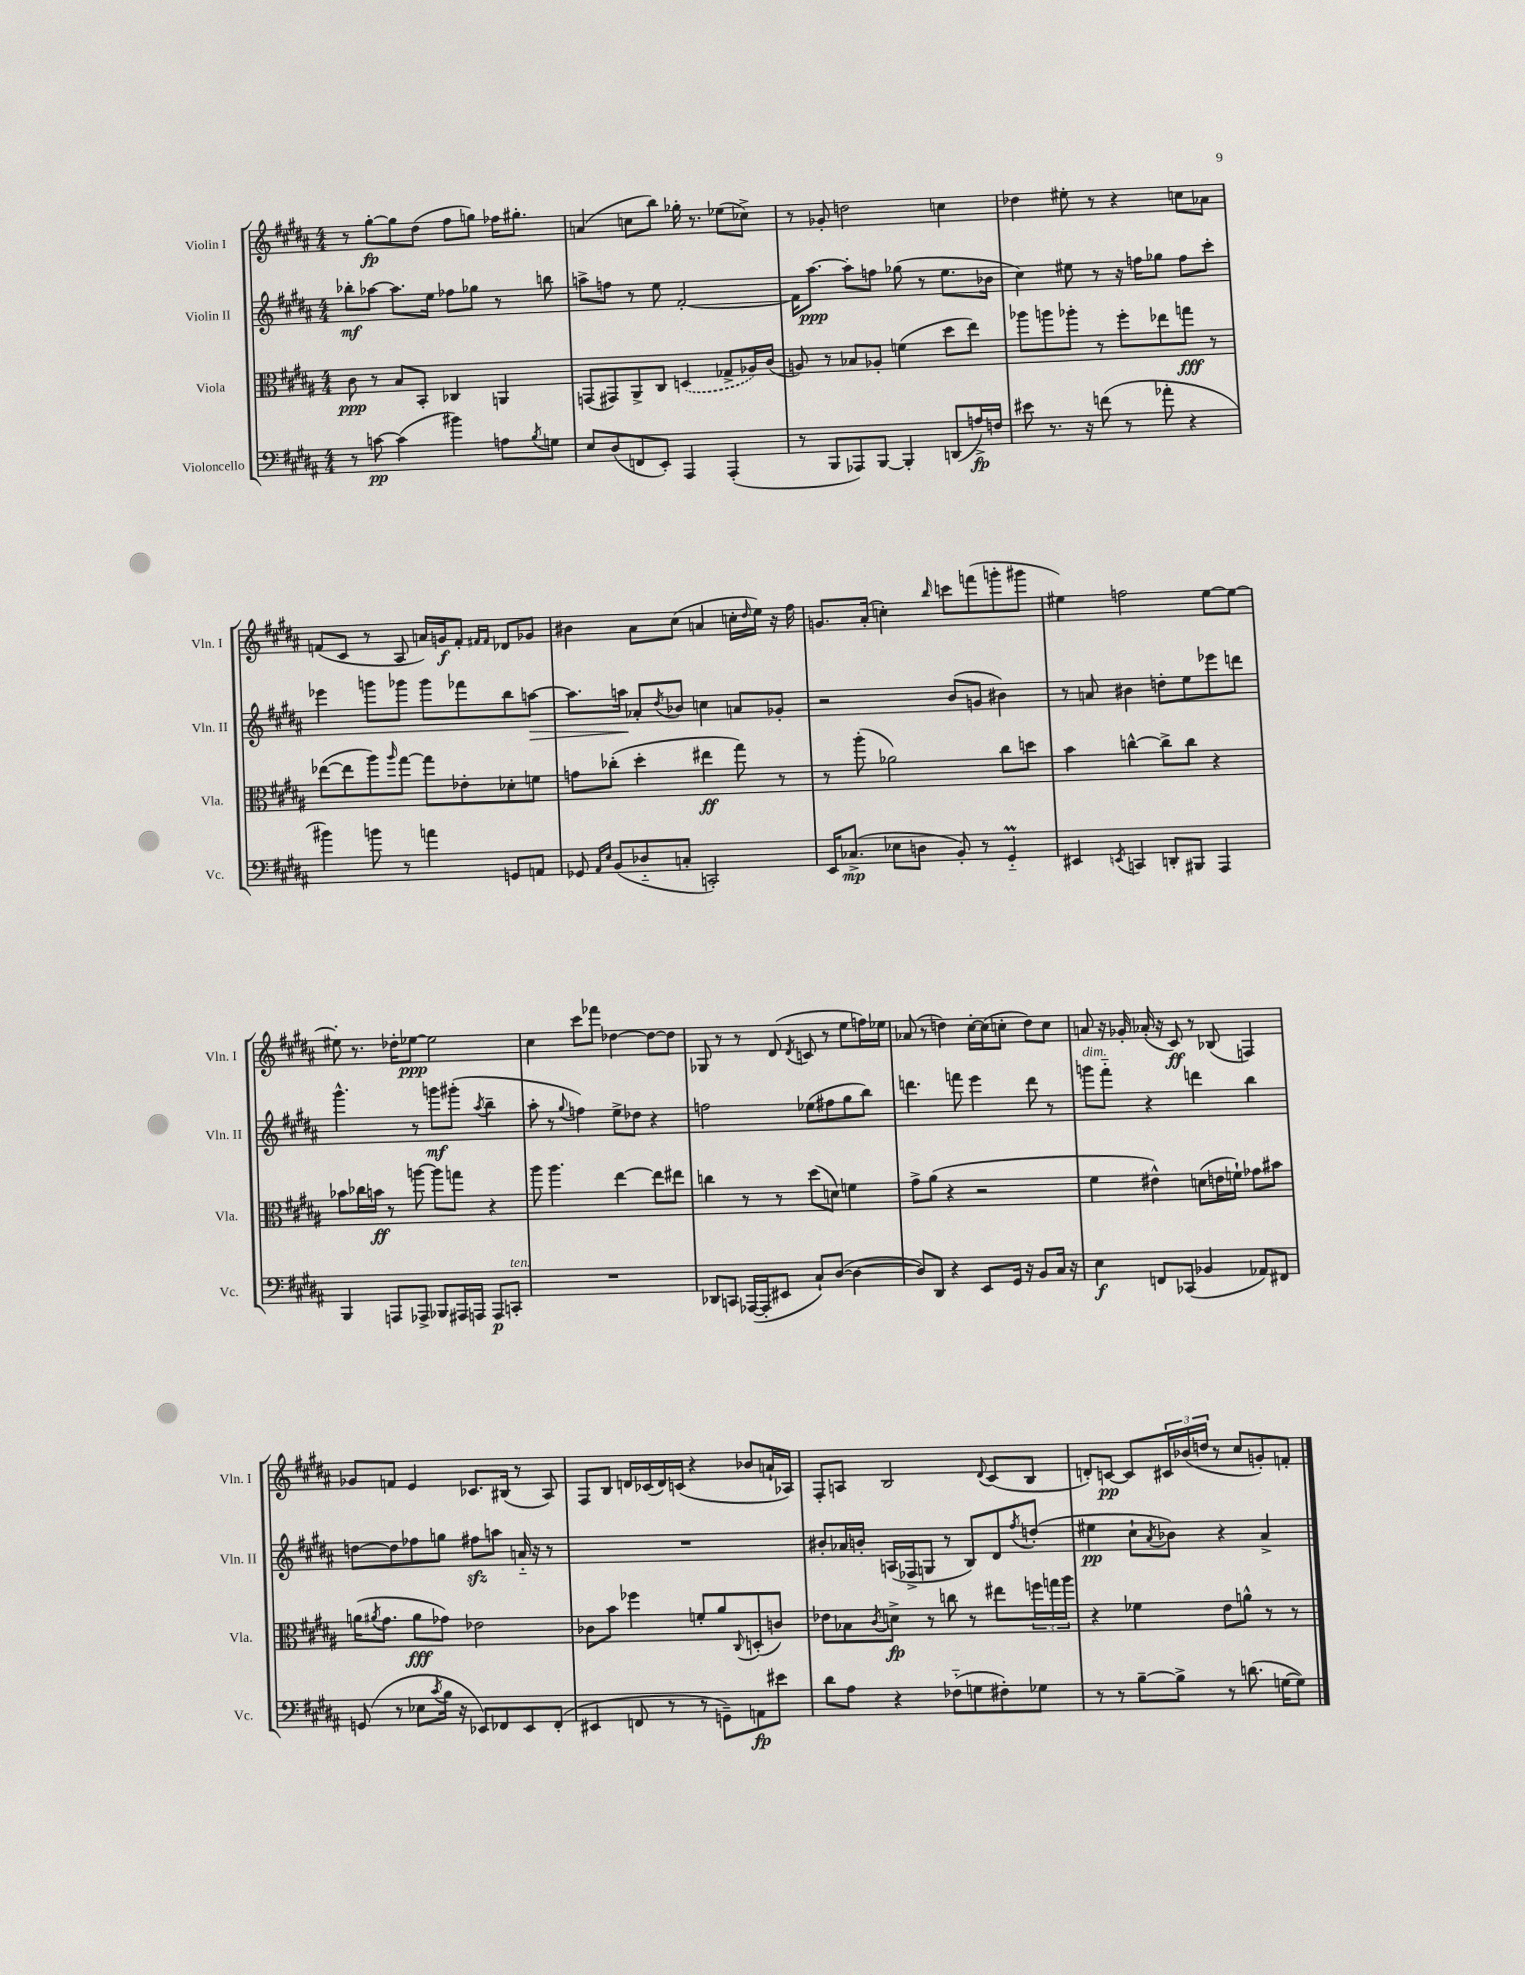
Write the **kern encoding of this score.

**kern	**dynam	**kern	**dynam	**kern	**dynam	**kern	**dynam
*part4	*part4	*part3	*part3	*part2	*part2	*part1	*part1
*staff4	*staff4	*staff3	*staff3	*staff2	*staff2	*staff1	*staff1
*I"Violoncello	*	*I"Viola	*	*I"Violin II	*	*I"Violin I	*
*I'Vc.	*	*I'Vla.	*	*I'Vln. II	*	*I'Vln. I	*
*clefF4	*	*clefC3	*	*clefG2	*	*clefG2	*
*k[f#c#g#d#a#]	*	*k[f#c#g#d#a#]	*	*k[f#c#g#d#a#]	*	*k[f#c#g#d#a#]	*
*M4/4	*	*M4/4	*	*M4/4	*	*M4/4	*
=1	=1	=1	=1	=1	=1	=1	=1
8r	.	8c#\	ppp	8bb-X'\L	mf	8r	.
[8cn\	pp	8r	.	[8aa-X\J	.	[8gg#'\L	fp
(4c\]	.	8B/L	.	8.aa-\L]	.	8gg#\]	.
.	.	8BB'/J	.	.	.	(8dd#\J	.
.	.	.	.	16ee\Jk	.	.	.
4b#X\)	.	4C-X/	.	8ff-X\L	.	8ff#\L	.
.	.	.	.	8gg-X\J	.	8ggn\J)	.
8An\L	.	4AAn/	.	8r	.	16ff-X\KL	.
.	.	.	.	.	.	8.gg#X'\J	.
8qB/	.	.	.	.	.	.	.
8Gn\J	.	.	.	8bbn\	.	.	.
=2	=2	=2	=2	=2	=2	=2	=2
8E/L	.	(8GGn/L	.	8aan^\L	.	(4an/	.
(8D#/	.	8GG#X/)	.	8ffn\J	.	.	.
8FFn/	.	8AA#^/	.	8r	.	8ccn\L	.
8EE'/J)	.	8C#/J	.	8ee\	.	8bb\J)	.
4AAA#/	.	(4Dn/	.	[2f#'/	.	16gg-X'\	.
.	.	.	.	.	.	8.r	.
(4AAA#'/	.	8G-X^/L	.	.	.	(8ee-X\L	.
.	.	16A-X/L)	.	.	.	8cc-X^\J)	.
.	.	(16c#/JJ	.	.	.	.	.
=3	=3	=3	=3	=3	=3	=3	=3
8r	.	8An/)	.	16f#\KL]	.	8r	.
.	.	.	.	[8.aa#\J	ppp	.	.
8BBB/L	.	8r	.	.	.	8g-X'/	.
8AAA-X/)	.	8B-X/L	.	8aa#'\L]	.	2ddn\	.
[8BBB/J	.	8A-X'/J	.	8ffn\J	.	.	.
4BBB'/]	.	(4fn\	.	(8gg-X\	.	.	.
.	.	.	.	8r	.	.	.
(8DDn/L	.	8dd#\L	.	8.ee\L	.	4ccn\	.
16An^/L)	fp	8ee\J)	.	.	.	.	.
16Fn/JJ	.	.	.	16b-X\Jk	.	.	.
=4	=4	=4	=4	=4	=4	=4	=4
8e#X\	.	8aa-X\L	.	4cc#\)	.	4dd-X\	.
8.r	.	8aan\	.	.	.	.	.
.	.	8aa-X'\J	.	8ee#X\	.	8ee#X'\	.
16r	.	.	.	.	.	.	.
(8fn\	.	8r	.	8r	.	8r	.
8r	.	8ff#'\L	.	16r	.	4r	.
.	.	.	.	16ffn\KL	.	.	.
8a-X'\	.	8ee-X\	.	8gg-X\J	.	.	.
4r	.	8ggn\J	fff	8ff\L	.	8ccn\L	.
.	.	8r	.	8ccc#'\J	.	8a-X\J	.
!!LO:LB:g=z
=5	=5	=5	=5	=5	=5	=5	=5
4b#X\)	.	([8ee-X\L	.	4eee-X\	.	(8fn/L	.
.	.	8ee-\]	.	.	.	8c#/J	.
8bn\	.	8aa#\)	.	8gggn\L	.	8r	.
.	.	16qqaa#/	.	.	.	.	.
8r	.	[8gg#\J	.	8ggg-X\J	.	8A#/	.
4an\	.	8gg#\L]	.	8ggg-\L	.	16an/LL)	.
.	.	.	.	.	.	16gn/J	f
.	.	8e-X'\	.	8fff-X\	.	8f'/J	.
.	.	.	.	.	.	16qqf#X/LL	.
.	.	.	.	.	.	16qqf#/JJ	.
8GGn/L	.	8d-X'\	.	8bb\	.	8d-X/L	.
!	!	!	!	!	!LO:HP:b	!	!
8AAn/J	.	8fn\J	.	[8aan\J	>	8g-X/J	.
=6	=6	=6	=6	=6	=6	=6	=6
8GG-X/	.	8gn\L	.	8.aa\L]	.	4b#X\	.
16qqAA#/LL	.	.	.	.	.	.	.
16qqE/JJ	.	.	.	.	.	.	.
(8BB/L	.	(8cc-X'\J	.	.	.	.	.
.	.	.	.	16aan\Jk	.	.	.
8D-X/	.	4dd#'\	.	8a-X'/L	]	8a#\L	.
.	.	.	.	8qdd#/	.	.	.
8Cn'/J	.	.	.	8b-X/J	.	(8cc#\J	.
2CCn'/)	.	4ee#X\	ff	4ccn\	.	4an/	.
.	.	8gg#\)	.	8an/L	.	16ccn'\LL	.
.	.	.	.	.	.	16qqdd#/	.
.	.	.	.	.	.	16ee\JJ)	.
.	.	8r	.	8g-X'/J	.	16r	.
.	.	.	.	.	.	16ff#\	.
=7	=7	=7	=7	=7	=7	=7	=7
16EE/KL	.	8r	.	2r	.	8.gn/L	.
(8.C-X^/J	mp	.	.	.	.	.	.
.	.	(8aa#'\	.	.	.	.	.
.	.	.	.	.	.	(16a#'/Jk	.
8E-X\L	.	2a-X\)	.	.	.	4ccn'\)	.
8Dn\J	.	.	.	.	.	.	.
.	.	.	.	.	.	16qqbb/	.
8BB'/)	.	.	.	(8b/L	.	8cccn\L	.
8r	.	.	.	8gn/J	.	(8fffn\	.
4GG#M/	.	8cc#\L	.	4b#X\)	.	8gggn'\	.
.	.	8ddn\J	.	.	.	8ggg#X\J	.
=8	=8	=8	=8	=8	=8	=8	=8
4EE#X/	.	4b\	.	8r	.	4ee#X\)	.
.	.	.	.	8an/	.	.	.
8qEEn/	.	.	.	.	.	.	.
4CCn/	.	[4ccn^^\	.	4b#X\	.	2ffn\	.
8DDn'/L	.	8cc^\L]	.	8ddn'\L	.	.	.
8BBB#X/J	.	8cc\J	.	8ee\	.	.	.
4AAA#/	.	4r	.	8eee-X\	.	[8ee#\L	.
.	.	.	.	8dddn\J	.	8ee#\J_	.
!!LO:LB:g=z
=9	=9	=9	=9	=9	=9	=9	=9
4BBB/	.	8b-X\L	.	4.ggg#^^\	.	8ee#X'\]	.
.	.	16cc-X\L	.	.	.	8.r	.
.	.	16bn\JJ	ff	.	.	.	.
8AAAn/L	.	8r	.	.	.	.	.
.	.	.	.	.	.	16dd-X'\KL	.
8AAA-X^/J	.	[8aan\	.	8r	.	[8ee-X\J	ppp
8BBB-X/L	.	8aa\L]	.	8gggn\L	mf	2ee-\]	.
16AAA#X/L	.	8ggn\J	.	(8ggg#X'\J	.	.	.
16AAAn/JJ	.	.	.	.	.	.	.
.	.	.	.	8qaa#/	.	.	.
8AAA/L	p	4r	.	4bb~\	.	.	.
!LO:TX:a:i:t=ten.	!	!	!	!	!	!	!
8CCn'/J	.	.	.	.	.	.	.
=10	=10	=10	=10	=10	=10	=10	=10
1r	.	8aa#\	.	8aa#'\	.	4cc#\	.
.	.	4.aa#\	.	8r	.	.	.
.	.	.	.	8qqgg#/	.	.	.
.	.	.	.	4ffn\)	.	8ccc#\L	.
.	.	.	.	.	.	8fff-X\J	.
.	.	[4ee\	.	8ee^\L	.	[4dd-X\	.
.	.	.	.	8dd-X\J	.	.	.
.	.	8ee\L]	.	4r	.	8dd-\L_	.
.	.	8ee#X\J	.	.	.	8dd-\J]	.
=11	=11	=11	=11	=11	=11	=11	=11
8DD-X/L	.	4ccn\	.	2ffn\	.	8G-X/	.
8CCn/J	.	.	.	.	.	8r	.
([16AAA-X/LL	.	8r	.	.	.	8r	.
16AAA-'/J]	.	.	.	.	.	.	.
8EE#X/J	.	8r	.	.	.	(8d#/	.
.	.	.	.	.	.	8qd#/	.
8C#`/L)	.	(8dd#\L	.	(8ee-X\L	.	8cn/	.
([8D#/J	.	8dn\J)	.	8ff#X\	.	8r	.
4D#\_	.	4fn\	.	8gg#\	.	8ee\L	.
.	.	.	.	8bb\J)	.	16ffn\L)	.
.	.	.	.	.	.	16ee-X\JJ	.
=12	=12	=12	=12	=12	=12	=12	=12
8D#/L])	.	8g#^\L	.	4.dddn\	.	(8a-X/	.
8DD#/J	.	(8a#\J	.	.	.	8r	.
4r	.	4r	.	.	.	4ddn\)	.
.	.	.	.	8fffn\	.	.	.
8EE/L	.	2r	.	4eee\	.	[16cc#'\LL	.
.	.	.	.	.	.	(16cc#\J]	.
16GG#/Jk	.	.	.	.	.	8ccn'\J	.
16r	.	.	.	.	.	.	.
8BB/L	.	.	.	8ddd\	.	8dd\L)	.
16C#/Jk	.	.	.	8r	.	8cc\J	.
16r	.	.	.	.	.	.	.
=13	=13	=13	=13	=13	=13	=13	=13
!	!	!	!	!LO:TX:a:i:t=dim.	!	!	!
4E\	f	4f#\	.	8gggn\L	.	8an/	.
.	.	.	.	8fff#\J	.	16r	.
.	.	.	.	.	.	16g-X'/	.
8FFn/L	.	4e#X^^\)	.	4r	.	(16a-X'/	.
.	.	.	.	.	.	16r	.
(8CC-X/J	.	.	.	.	.	8c#/)	ff
4BB-X/	.	(8dn\L	.	4dddn\	.	8r	.
.	.	16en\L	.	.	.	(8B-X/	.
.	.	16fn`\JJ)	.	.	.	.	.
8AA-X/L)	.	8g-X\L	.	4bb\	.	4Fn/)	.
8FF#X/J	.	8b#X\J	.	.	.	.	.
!!LO:LB:g=z
=14	=14	=14	=14	=14	=14	=14	=14
(8GGn/	.	(16an\KL	.	[8ddn\L	.	8g-X/L	.
.	.	8qa#X/	.	.	.	.	.
.	.	8.g#\J	.	.	.	.	.
8r	.	.	.	8dd\]	.	8fn/J	.
8E-X\L	.	8a#\L	fff	8ff-X\	.	4e/	.
8qc#/	.	.	.	.	.	.	.
16B\Jk	.	8g-X\J)	.	8ggn\J	.	.	.
16r	.	.	.	.	.	.	.
8EE-X/L)	.	2e-X\	.	8ff#Xzz\L	.	8.c-X/L	.
8FF-X/	.	.	.	8aan\J	.	.	.
.	.	.	.	.	.	(16B#X/Jk	.
8EE-/	.	.	.	16an/	.	8r	.
.	.	.	.	16r	.	.	.
(8FF-'/J	.	.	.	8r	.	8A#/)	.
=15	=15	=15	=15	=15	=15	=15	=15
4EE#X/	.	8c-X\L	.	1r	.	8F#/L	.
.	.	8b\J	.	.	.	8B/J	.
8FFn/	.	4ff-X\	.	.	.	16dn/LL	.
.	.	.	.	.	.	(16c-X/	.
8r	.	.	.	.	.	16d/)	.
.	.	.	.	.	.	(16cn/JJ	.
8r	.	8fn'/L	.	.	.	4r	.
8GGn~\L)	.	8a#/	.	.	.	.	.
.	.	8qqC#/	.	.	.	.	.
8AAn\	fp	(8Dn'/	.	.	.	8b-X/L	.
8e#X\J	.	8cn/J)	.	.	.	16an`/L	.
.	.	.	.	.	.	16A-X/JJ)	.
=16	=16	=16	=16	=16	=16	=16	=16
8d#\L	.	8e-X\L	.	8b#X'/L	.	8F#'/L	.
8A#\J	.	8B-X\	.	16a-X/L	.	8An/J	.
.	.	.	.	16bn'/JJ	.	.	.
.	.	8qc#/	.	.	.	.	.
4r	.	8dn^\J	fp	(16An/LL	.	2B/	.
.	.	.	.	16F-X^/J	.	.	.
.	.	8r	.	8Gn/J	.	.	.
(8F-X\L	.	8ccn\	.	8r	.	.	.
8Gn\	.	8r	.	8B/L)	.	.	.
.	.	.	.	.	.	8qqd#/	.
8F#X'\)	.	8ee#X\L	.	8d#/	.	(8c#/L	.
.	.	.	.	8qff#/	.	.	.
8G-X\J	.	24ffn\L	.	(8ddn'/J	.	8B/J	.
.	.	24ggn\	.	.	.	.	.
.	.	24aa#\JJ	.	.	.	.	.
=17	=17	=17	=17	=17	=17	=17	=17
8r	.	4r	.	4ee#X\	pp	8dn'/L)	.
8r	.	.	.	.	.	[8cn/J	pp
[8B~\L	.	4f-X\	.	8cc#`\L	.	8c/L]	.
.	.	.	.	8qa#/	.	.	.
8B^\J]	.	.	.	8b-X\J)	.	24c#X/L	.
.	.	.	.	.	.	(24b-X/	.
.	.	.	.	.	.	24ddn/JJ	.
8r	.	8e\L	.	4r	.	8r	.
(8.dn\	.	8an^^\J	.	.	.	8cc#/L	.
.	.	8r	.	4a#^/	.	8gn'/)	.
[16Gn\KL	.	.	.	.	.	.	.
8G\J])	.	8r	.	.	.	8fn'/J	.
==	==	==	==	==	==	==	==
*-	*-	*-	*-	*-	*-	*-	*-
